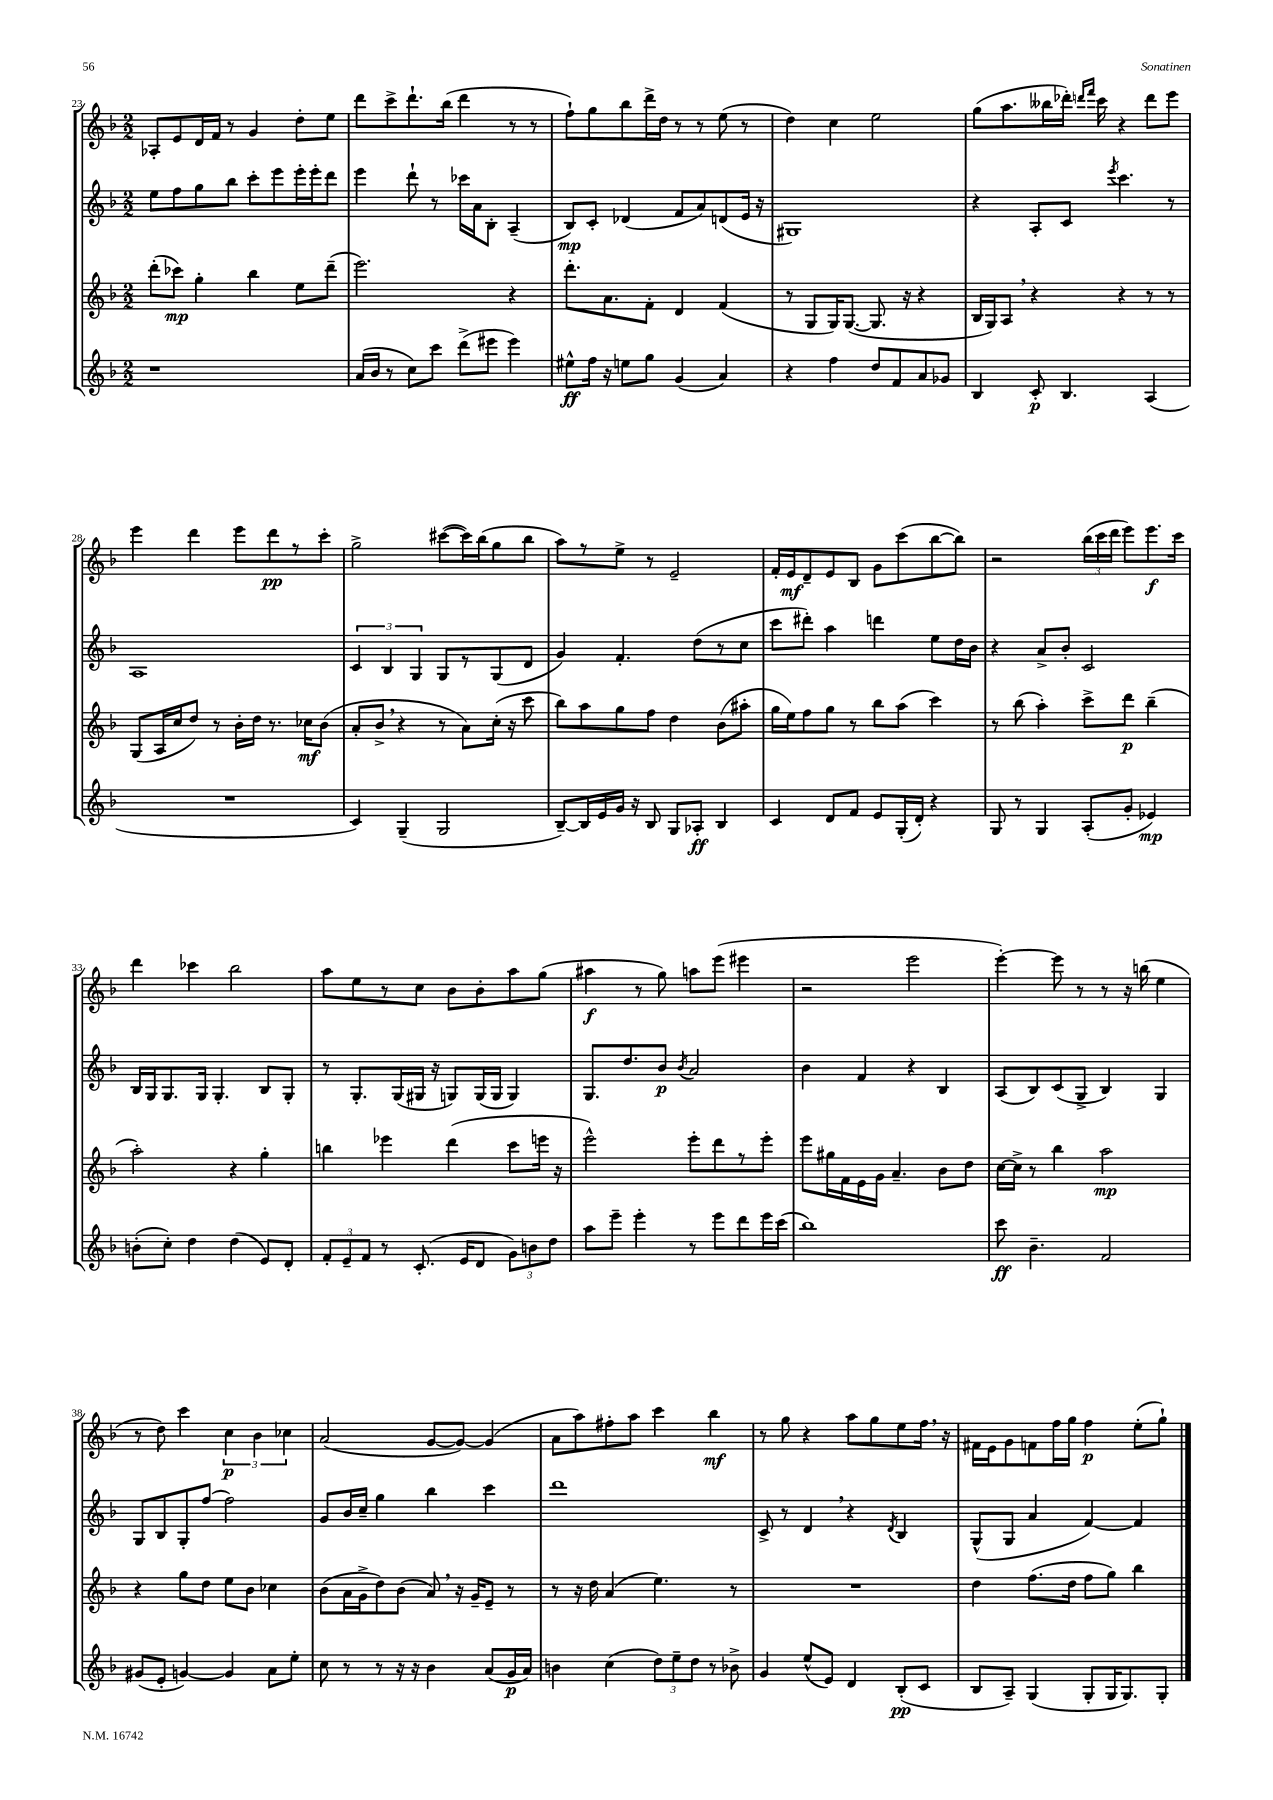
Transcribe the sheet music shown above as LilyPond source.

<<
\new StaffGroup <<
\new Staff = "s0" {
    \clef treble \key f \major \numericTimeSignature \time 2/2
    \autoBeamOff aes8[-. e'8 d'16 f'16] r8 g'4 d''8[-. e''8] |
    d'''8[ c'''8-> d'''8.-! bes''16]( d'''4 r8 r8 |
    f''8[-!) g''8 bes''8 d'''16-> d''16] r8 r8 e''8( r8 |
    d''4) c''4 e''2 |
    g''8[( a''8. beses''16 des'''16]-.) \grace { d'''16[ f'''16] } c'''16 r4 d'''8[ e'''8] |
    e'''4 d'''4 e'''8[ d'''8\pp r8 c'''8]-. |
    g''2-> cis'''8[~( cis'''16) bes''16( g''8 bes''8] |
    a''8[) r8 e''8]-> r8 e'2-- |
    f'16[-. e'16\mf d'8-- e'8 bes8] g'8[ c'''8( bes''8~ bes''8]) |
    r2 \tuplet 3/2 { bes''16[( c'''16 d'''16] } e'''8[) e'''8.\f c'''16] |
    d'''4 ces'''4 bes''2 |
    a''8[ e''8 r8 c''8] bes'8[ bes'8-. a''8 g''8]( |
    ais''4\f r8 g''8) a''8[ e'''8]( eis'''4 |
    r2 e'''2 |
    e'''4~-.) e'''8 r8 r8 r16 b''16( e''4 |
    r8 d''8) c'''4 \tuplet 3/2 { c''4\p bes'4 ces''4 } |
    a'2( g'8[~ g'8]~) g'4( |
    a'8[ a''8) fis''8-. a''8] c'''4 bes''4\mf |
    r8 g''8 r4 a''8[ g''8 e''8 f''16] \breathe r16 |
    fis'16[ e'16 g'8 f'8 f''16 g''16] f''4\p e''8[-.( g''8]-!) \bar "|." |
}
\new Staff = "s1" {
    \clef treble \key f \major \numericTimeSignature \time 2/2
    \autoBeamOff e''8[ f''8 g''8 bes''8] c'''8[-. e'''8 e'''16-. e'''16-. d'''8] |
    e'''4 d'''8-! r8 ces'''16[ a'16 bes8]-. a4--( |
    bes8[\mp) c'8]-. des'4( f'8[ a'8) d'8( e'16] r16 |
    gis1) |
    r4 a8[-. c'8] \acciaccatura { e'''8 } c'''4. r8 |
    a1 |
    \tuplet 3/2 { c'4 bes4 g4 } g8[ r8 g8( d'8] |
    g'4) f'4.-. d''8[( r8 c''8] |
    c'''8[ dis'''8]-.) a''4 d'''4 e''8[ d''16 bes'16] |
    r4 a'8[-> bes'8]-. c'2 |
    bes16[ g16 g8. g16] g4.-. bes8[ g8]-. |
    r8 g8.[-. g16( gis16] r16 g8[) g16( g16] g4) |
    g8.[ d''8. bes'8]\p \acciaccatura { bes'8 } a'2 |
    bes'4 f'4 r4 bes4 |
    a8[( bes8) c'8( g8]-> bes4) g4 |
    g8[ bes8 g8-. f''8]( f''2) |
    g'8[ bes'16 c''16]-- g''4 bes''4 c'''4 |
    d'''1 |
    c'8-> r8 d'4 \breathe r4 \acciaccatura { d'8 } bes4 |
    g8[-^( g8] a'4 f'4~) f'4 \bar "|." |
}
\new Staff = "s2" {
    \clef treble \key f \major \numericTimeSignature \time 2/2
    \autoBeamOff d'''8[-.( ces'''8]\mp) g''4-. bes''4 e''8[ d'''8]--( |
    e'''2.) r4 |
    d'''8.[-. a'8. f'8]-. d'4 f'4( |
    r8 g8[ g16) g8.]~( g8. r16 r4 |
    bes16[ g16) a8] \breathe r4 r4 r8 r8 |
    g8[( a16 c''16 d''8]) r8 bes'16[-. d''16] r8. ces''16[\mf bes'8]( |
    a'8[-. bes'8]-> \breathe r4 r8 a'8[) c''16]-.( r16 c'''8 |
    bes''8[) a''8 g''8 f''8] d''4 bes'8[( ais''8]-. |
    g''16[ e''16) f''8 g''8] r8 bes''8[ a''8]( c'''4) |
    r8 bes''8( a''4-.) c'''8[-> d'''8]\p bes''4--( |
    a''2-.) r4 g''4-. |
    b''4 ees'''4 d'''4( c'''8[ e'''16] r16 |
    e'''2-^) e'''8[-. d'''8 r8 e'''8]-. |
    e'''8[ gis''16 f'16 e'16 g'16] a'4.-- bes'8[ d''8] |
    c''16[~ c''16]-> r8 bes''4 a''2\mp |
    r4 g''8[ d''8] e''8[ bes'8] ces''4 |
    bes'8[( a'16 g'16-> d''8) bes'8]( a'8) \breathe r16 g'16[-- e'8]-- r8 |
    r8 r16 d''16 a'4( e''4.) r8 |
    R1 |
    d''4 f''8.[( d''16] f''8[ g''8]) bes''4 \bar "|." |
}
\new Staff = "s3" {
    \clef treble \key f \major \numericTimeSignature \time 2/2
    \autoBeamOff r1 |
    a'16[( bes'16] r8 c''8[) c'''8] d'''8[->( eis'''8] eis'''4) |
    eis''8[-^\ff f''16] r16 e''8[ g''8] g'4( a'4) |
    r4 f''4 d''8[ f'8 a'8 ges'8] |
    bes4 c'8-.\p bes4. a4( |
    R1 |
    c'4) g4--( g2 |
    bes8[~--) bes16 e'16 g'16] r16 bes8 g8[ aes8]-.\ff bes4 |
    c'4 d'8[ f'8] e'8[ g16-.( d'16]-.) r4 |
    g8 r8 g4 a8[-.( g'8]-. ees'4\mp) |
    b'8[-.( c''8]-.) d''4 d''4( e'8[) d'8]-. |
    \tuplet 3/2 { f'8[-. e'8-- f'8] } r8 c'8.-.( e'16[ d'8] \tuplet 3/2 { g'8[) b'8 d''8] } |
    a''8[ e'''8]-- e'''4-. r8 e'''8[ d'''8 e'''16 c'''16]( |
    bes''1) |
    c'''8\ff bes'4.-- f'2 |
    gis'8[( e'8]-. g'4~) g'4 a'8[ e''8]-. |
    c''8 r8 r8 r16 r16 bes'4 a'8[( g'16\p a'16]) |
    b'4 c''4( \tuplet 3/2 { d''8[) e''8-- d''8] } r8 bes'8-> |
    g'4 e''8[-^( e'8]) d'4 bes8[-.\pp( c'8] |
    bes8[ a8]--) g4( g8[-. g16 g8.) g8]-. \bar "|." |
}
>>
>>
\layout { \context { \Score currentBarNumber = #23 } }
